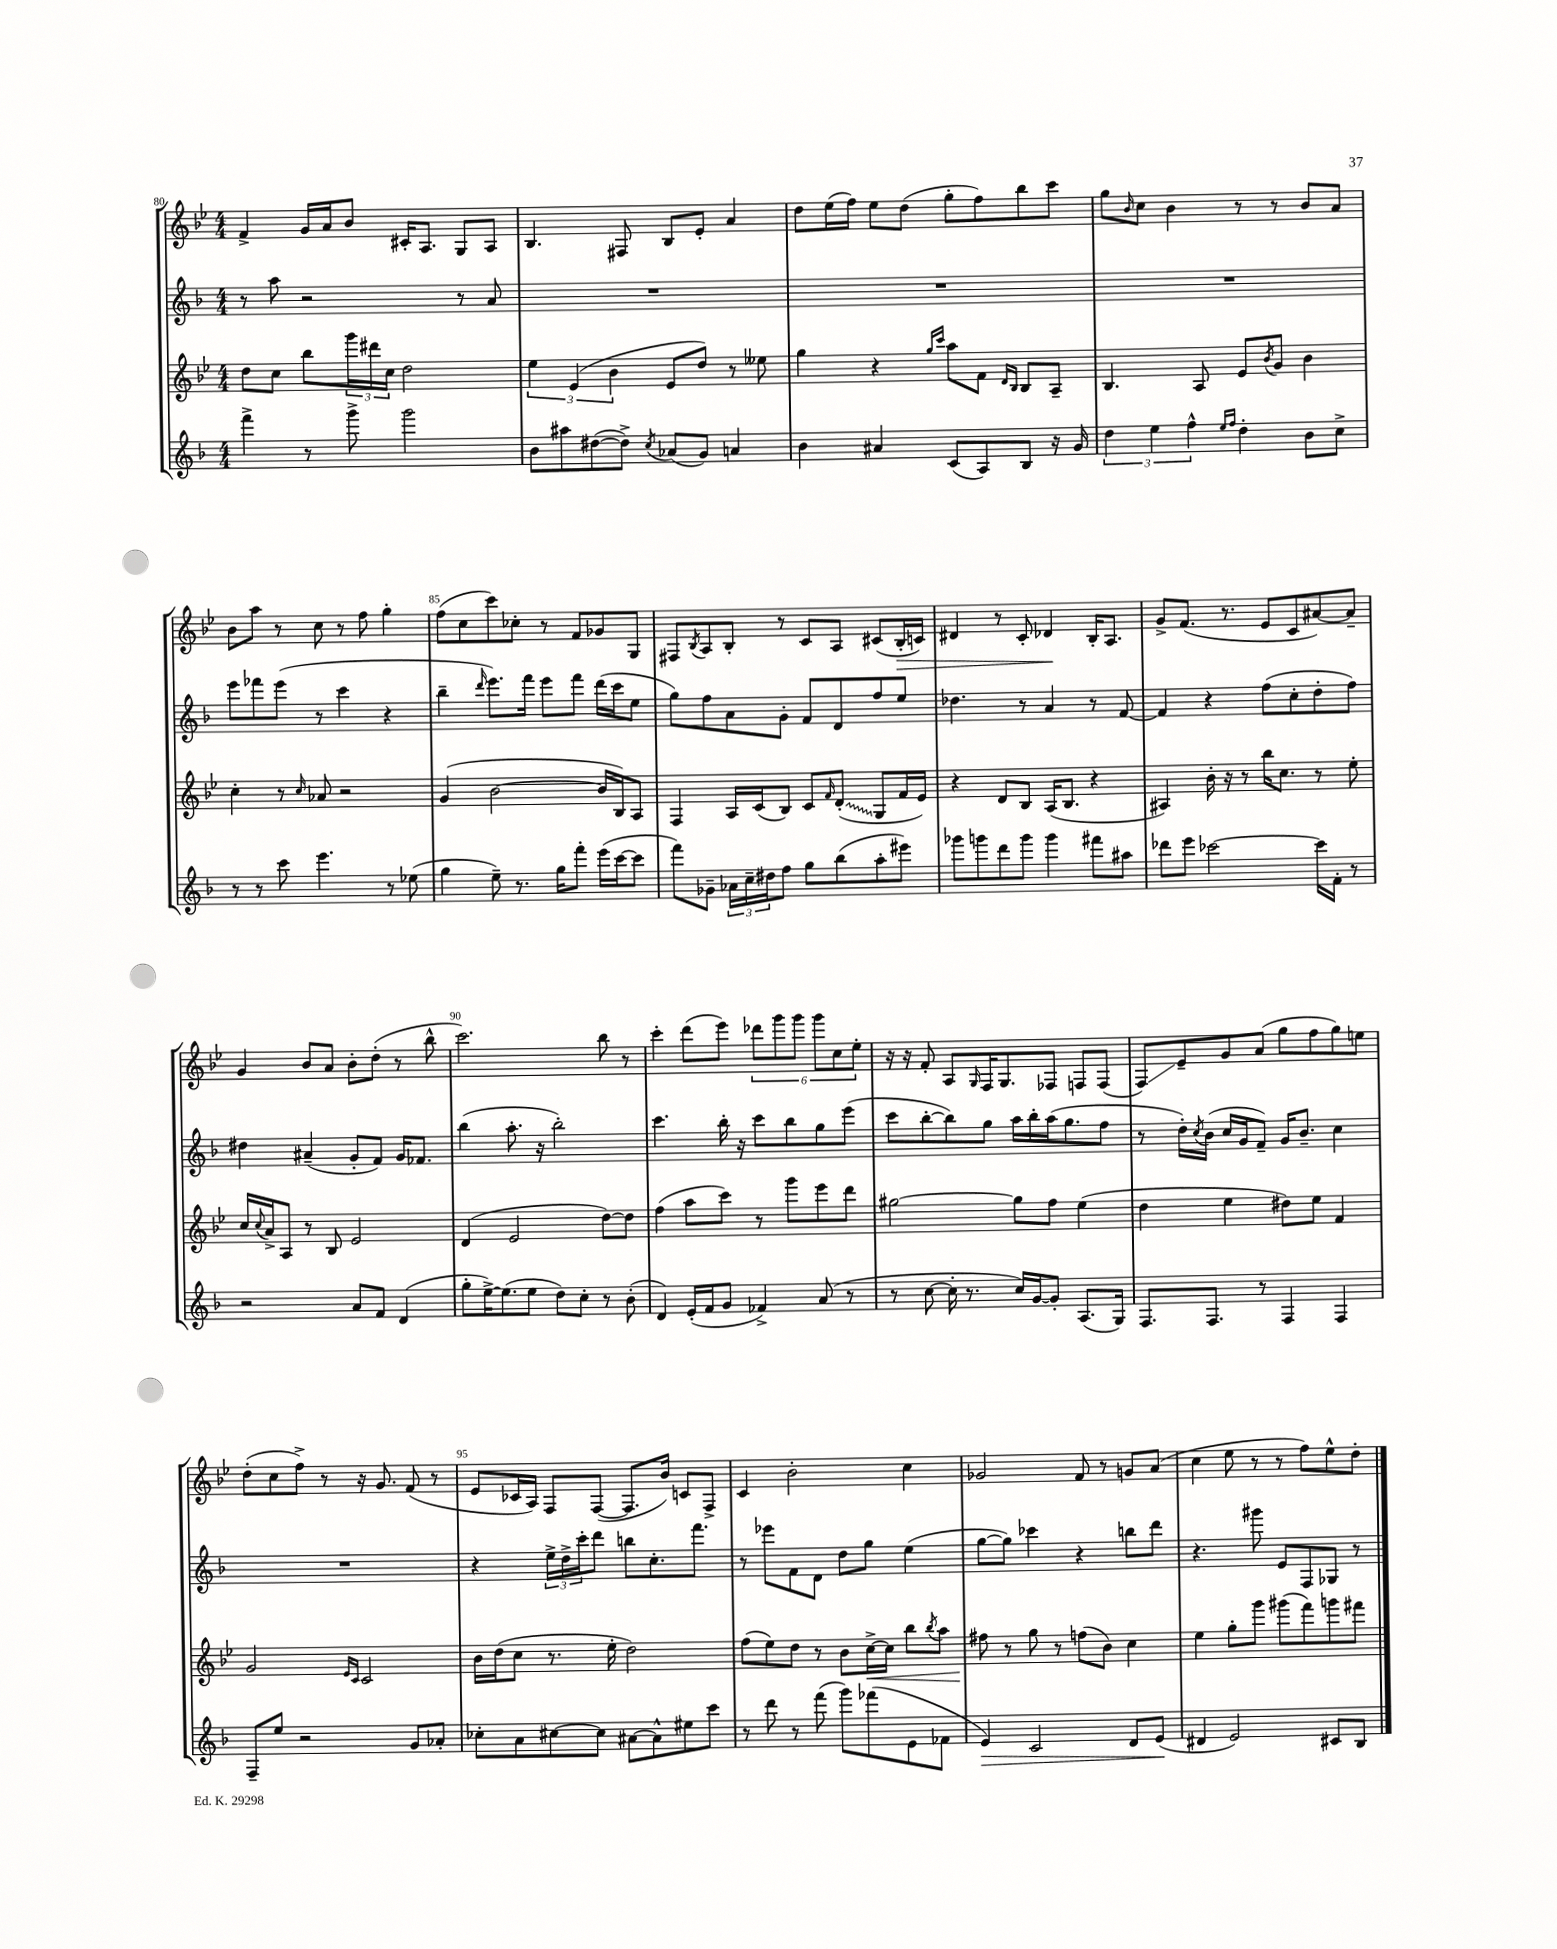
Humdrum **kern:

**kern	**kern	**kern	**kern
*staff4	*staff3	*staff2	*staff1
*clefG2	*clefG2	*clefG2	*clefG2
*k[b-]	*k[b-e-]	*k[b-]	*k[b-e-]
*M4/4	*M4/4	*M4/4	*M4/4
4fff^	8dd	8r	4f^
.	8cc	8aa	.
8r	8bb-	2r	16g
.	.	.	16a
8ggg^	24ggg	.	8b-
.	24ddd#	.	.
.	24cc	.	.
2ggg	2dd	.	16c#'
.	.	.	8.A
.	.	8r	8G
.	.	8a	8A
=	=	=	=
8b-	6ee-	1r	4.B-
8aa#	.	.	.
.	(6e-	.	.
([8dd#	.	.	.
.	6b-	.	.
8dd#^])	.	.	8F#
8qcc	.	.	.
(8a-	8e-	.	8B-
8g)	8dd)	.	8e-'
4a	8r	.	4a
.	8ee--	.	.
=	=	=	=
4b-	4gg	1r	8dd
.	.	.	(16ee-
.	.	.	16ff)
4a#	4r	.	8ee-
.	.	.	(8dd
.	16qqgg	.	.
.	16qqccc	.	.
(8c	8aa	.	8gg'
8A)	8f	.	8ff)
.	16qqd	.	.
.	16qqB-	.	.
8B-	8B-	.	8bb-
16r	8A~	.	8ccc
16g	.	.	.
=	=	=	=
6dd	4.B-	1r	8gg
.	.	.	16qqb-
.	.	.	8cc
6ee	.	.	.
.	.	.	4b-
6ff^^	.	.	.
.	8A	.	.
16qqee	.	.	.
16qqff	.	.	.
4dd'	8e-	.	8r
.	8qb-	.	.
.	8g	.	8r
8b-	4b-	.	8b-
8cc^	.	.	8a
=	=	=	=
8r	4cc'	8eee	8b-
8r	.	8fff-	8aa
8ccc	8r	(8eee	8r
.	16qqcc	.	.
4.eee	8a-	8r	8cc
.	2r	4ccc	8r
.	.	.	8ff
8r	.	4r	4gg'
(8ee-	.	.	.
=	=	=	=
4gg	(4g	4bb-~	(8ff
.	.	.	8cc
.	.	16qqddd	.
8ee~)	[2b-	8.eee)	8ccc)
8.r	.	.	8cc-'
.	.	16fff	.
.	.	8eee	8r
16gg	.	.	.
8fff'	.	8fff	8f
(16eee	16b-]	(16ddd	8g-
[16ccc	16B-)	16ccc	.
8ccc]	8A	8ee	8G
=	=	=	=
8fff)	4F	8gg)	8F#
.	.	.	8qB-
8g-~	.	8ff	8A
24a-	16A	8a	8B-'
24cc~	.	.	.
.	(16c	.	.
24dd#	.	.	.
8ff	8B-)	8g'	8r
8gg	8c	8f	8c
.	16qqf	.	.
(8bb-	(8d'	8d	8A
8aa'	8G	8ff	(8c#
8eee#)	16f	8ee	16B-'
.	16e-)	.	16c)
=	=	=	=
8ggg-	4r	4.dd-	4d#
8ggg	.	.	.
8ddd	8d	.	8r
8ggg	8B-	8r	8c'
4ggg	(16A	4a	4d-
.	8.B-	.	.
8fff#	4r	8r	16B-'
.	.	.	8.A
8aa#	.	[8f	.
=	=	=	=
8ddd-	4A#)	4f]	8g^
8eee	.	.	(8.f
[2ccc-	16b-'	4r	.
.	16r	.	8.r
.	8r	.	.
.	16bb-	(8ff	8e-
.	8.cc	.	.
.	.	8cc'	8c
16ccc-]	8r	8dd'	[8a#)
16f'	.	.	.
8r	8ee-'	8ff)	8a#~]
=	=	=	=
2r	16cc	4dd#	4g
.	8qqcc	.	.
.	16a^	.	.
.	8A	.	.
.	8r	(4a#~	8b-
.	8B-	.	8a
8a	2e-	8g'	8b-'
8f	.	8f)	(8dd'
(4d	.	16g	8r
.	.	8.f-	.
.	.	.	8bb-^^
=	=	=	=
8gg'	(4d	(4bb-	2.ccc)
[16ee^)	.	.	.
(8.ee]	.	.	.
.	2e-	8.aa'	.
8ee	.	.	.
.	.	16r	.
8dd)	.	2bb-')	.
8cc'	.	.	.
8r	[8dd)	.	8bb-
(8b-'	8dd]	.	8r
=	=	=	=
4d)	(4ff	4.ccc	4ccc'
(16e'	8aa	.	(8ddd
16f	.	.	.
8g	8ccc)	16bb-'	8eee-)
.	.	16r	.
4f-^)	8r	8ccc	12ddd-
.	.	.	12ggg
.	8ggg	8bb-	.
.	.	.	12ggg
(8a	8eee-	8gg	12ggg
.	.	.	12cc
8r	8ddd	(8eee	.
.	.	.	12ee-'
=	=	=	=
8r	[2gg#	8ccc	16r
.	.	.	16r
[8cc	.	[8bb-'	8f'
16cc']	.	8bb-])	8A
8.r	.	.	.
.	.	.	16qqG
.	.	8gg	16F
.	.	.	8.G
16cc)	8gg#]	16aa	.
[16g	.	16bb-'	.
8g']	8ff	(16aa	8F-
.	.	8.gg	.
(8.A	(4ee-	.	8F
.	.	8ff	(8F
16G)	.	.	.
=	=	=	=
8.F	4dd	8r	8F)
.	.	16dd')	8e-~
.	.	8qcc	.
8.F	.	(16b-	.
.	4ee-	16cc	8g
.	.	16g	.
8r	.	8f~)	(8a
4F	8dd#)	16g	8gg
.	.	8.b-~	.
.	8ee-	.	8ff
4F	4f	4cc	8gg)
.	.	.	8ee
=	=	=	=
8F~	2g	1r	(8dd'
8ee	.	.	8cc
2r	.	.	8ff^)
.	.	.	8r
.	16qqe-	.	.
.	16qqc	.	.
.	2c	.	16r
.	.	.	8.g
8g	.	.	(8f
8a-'	.	.	8r
=	=	=	=
8cc-'	16b-	4r	8e-
.	(16dd	.	.
8a	8cc	.	16c-
.	.	.	16A)
[8cc#	8.r	24ee^	8F
.	.	24dd^	.
.	.	24ccc'	.
8cc#]	.	8ddd	([8F
.	16ee-'	.	.
[8a#	2dd)	8bb	8.F]
8a#^^]	.	8.cc'	.
.	.	.	16b-)
8ee#	.	.	8c
.	.	8.fff	.
8ccc	.	.	8F^
=	=	=	=
8r	(8ff	8r	4c
8ddd	8ee-)	8eee-	.
8r	8dd	8f	2b-'
(8fff	8r	8d	.
8ggg)	8b-	8dd	.
(8fff-	[16cc^	8gg	.
.	16cc]	.	.
8e	8bb-	(4ee	4cc
.	8qbb-	.	.
8f-	8aa	.	.
=	=	=	=
4e)	8ff#	[8gg	2g-
.	8r	8gg])	.
2c	8gg	4ccc-	.
.	8r	.	.
.	(8ff	4r	8f
.	8b-)	.	8r
8d	4cc	8bb	8g
(8e	.	8ddd	(8a
=	=	=	=
4d#	4ee-	4.r	4cc
2e)	8gg'	.	8ee-
.	8ggg	8ggg#	8r
.	(8ggg#	8e	8r
.	8fff)	8F	8ff)
8c#	8ggg	8G-	8ee-^^
8B-	8fff#	8r	8dd'
==	==	==	==
*-	*-	*-	*-
